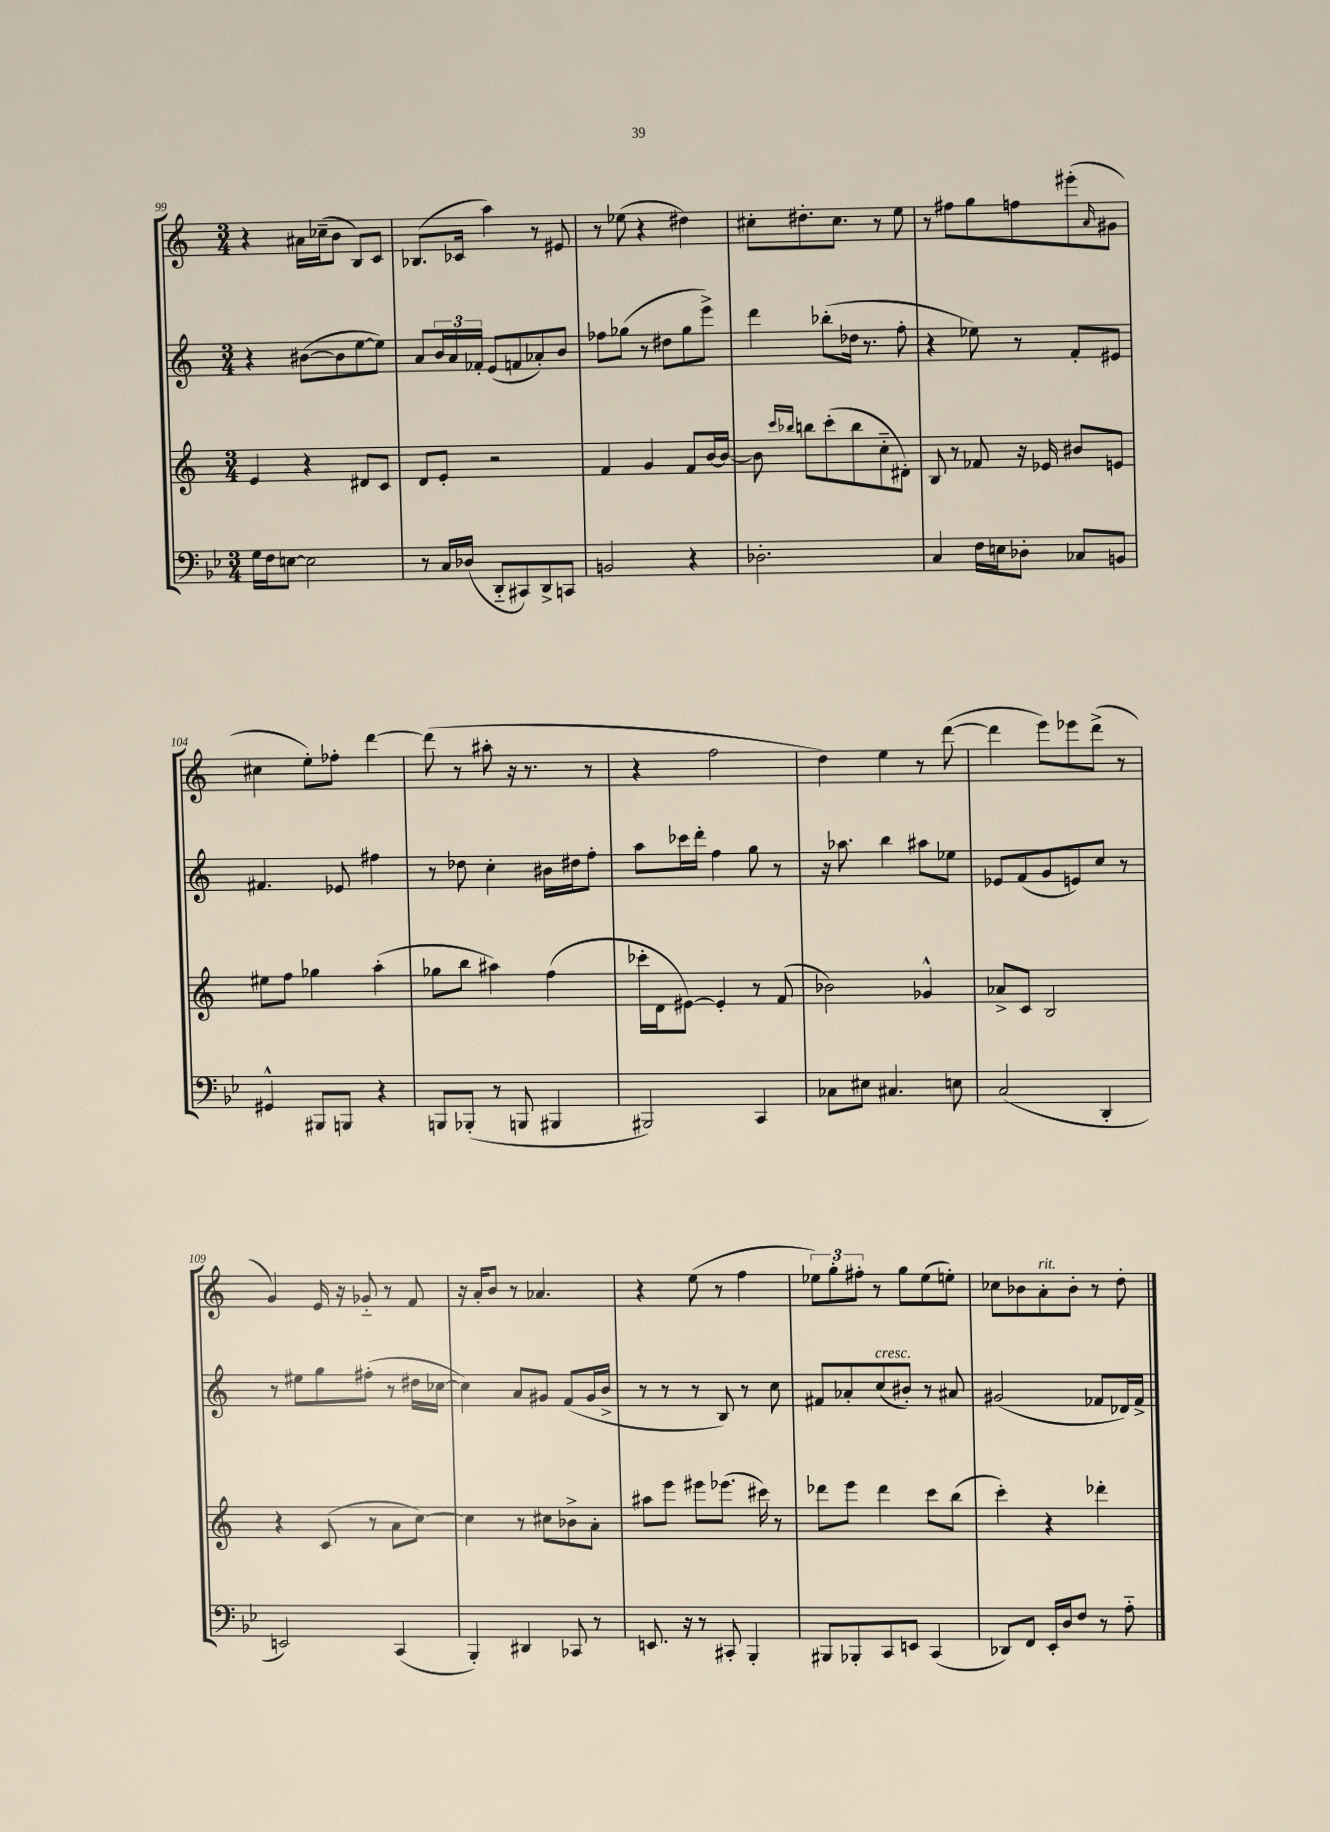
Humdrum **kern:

**kern	**kern	**kern	**kern
*staff4	*staff3	*staff2	*staff1
*clefF4	*clefG2	*clefG2	*clefG2
*k[b-e-]	*k[]	*k[]	*k[]
*M3/4	*M3/4	*M3/4	*M3/4
16G	4e	4r	4r
16F	.	.	.
[8E	.	.	.
2E]	4r	([8b#	16a#
.	.	.	(16cc-~
.	.	8b#]	8b
.	8d#	[8ee	8B)
.	8c	8ee])	8c
=	=	=	=
8r	8d	8a	(8.B-
16C	8e'	24b	.
.	.	24a	.
(16D-	.	.	16c-
.	.	24f-'	.
8DD'~	2r	(8e	4aa)
8CC#)	.	8f	.
8DD^	.	8a-')	8r
8CC	.	8b	8e#
=	=	=	=
2BB	4f	8ff-	8r
.	.	(8gg-	(8ee-
.	4g	8r	4r
.	.	8dd#	.
4r	8f	8gg-	4dd#)
.	[16b	8eee^)	.
.	16b_	.	.
=	=	=	=
2.D-'	8b]	4ddd	8cc#'
.	16qqccc	.	.
.	16qqbb-	.	.
.	8bb	.	8.dd#'
.	(8ccc'	(8bb-'	.
.	.	.	8.cc#
.	8bb	16dd-	.
.	.	8.r	.
.	8cc'~	.	8r
.	8d#')	8ff'	8ee
=	=	=	=
4C	8B	4r	8r
.	8r	.	8ff#
16F	8f-	8ee-)	8gg
16E	.	.	.
8D-'	16r	8r	8ff
.	16e-	.	.
8C-	8b#	8f'	(8eee#'
.	.	.	16qqa
8BB	8e	8e#	8g#
=	=	=	=
4GG#^^	8ee#	4.f#	4cc#
.	8ff	.	.
8BBB#	4gg-	.	8ee')
8BBB	.	8e-	8ff-'
4r	(4aa'	4ff#	[4ddd
=	=	=	=
8BBB	8gg-	8r	(8ddd]
(8BBB-'	8bb	8dd-	8r
8r	4aa#)	4cc'	8aa#'
8BBB	.	.	16r
.	.	.	8.r
4BBB#	(4ff	16b#	.
.	.	16dd#	.
.	.	8ff'	8r
=	=	=	=
2BBB#)	16ccc-'	8aa	4r
.	16d	.	.
.	[8e#)	16ccc-	.
.	.	16ddd'	.
.	4e#']	4ff	2ff
4CC	8r	8gg	.
.	(8f	8r	.
=	=	=	=
8C-	2b-)	16r	4dd)
.	.	8.aa-	.
8E#	.	.	.
4.C#	.	4bb	4ee
.	4g-^^	8aa#	8r
8E	.	8ee-	([8ddd
=	=	=	=
(2C	8a-^	8e-	4ddd]
.	8c	(8f	.
.	2B	8g	8eee)
.	.	8e)	8eee-
4DD'	.	8cc	(8ddd^
.	.	8r	8r
=	=	=	=
2EE)	4r	8r	4g)
.	.	8ee#	.
.	(8c	8gg	16e
.	.	.	16r
.	8r	(8ff#'	8g-'~
(4CC	8a	8r	8r
.	[8cc)	16dd#	8f
.	.	[16cc-	.
=	=	=	=
4BBB-')	4cc]	4cc-])	16r
.	.	.	16a'
.	.	.	8b
4DD#	8r	8a	8r
.	8cc#	8g#	4.a-
8CC-	8b-^	(8f	.
8r	8a'	16g#	.
.	.	16b^	.
=	=	=	=
8.EE	8aa#	8r	4r
.	8eee	8r	.
16r	.	.	.
8r	8eee#	8r	(8ee
8CC#'	(8.eee-	8B)	8r
4BBB-'	.	8r	4ff
.	16ccc#)	.	.
.	8r	8cc	.
=	=	=	=
8BBB#	8ddd-	8f#	12ee-)
.	.	.	12gg'
8BBB-'	8eee	8a-'	.
.	.	.	12ff#'
8CC	4ddd-	(8cc	8r
8EE	.	8b#')	8gg
(4CC	8ccc	8r	(8ee-
.	(8bb	8a#	8ee')
=	=	=	=
8DD-)	4ccc')	(2g#	8cc-
8FF	.	.	8b-
16EE-'	4r	.	8a'
16D	.	.	.
8F	.	.	8b-'
8r	4ddd-'	8f-	8r
8A'~	.	16d-)	8dd'
.	.	16f-^	.
==	==	==	==
*-	*-	*-	*-
